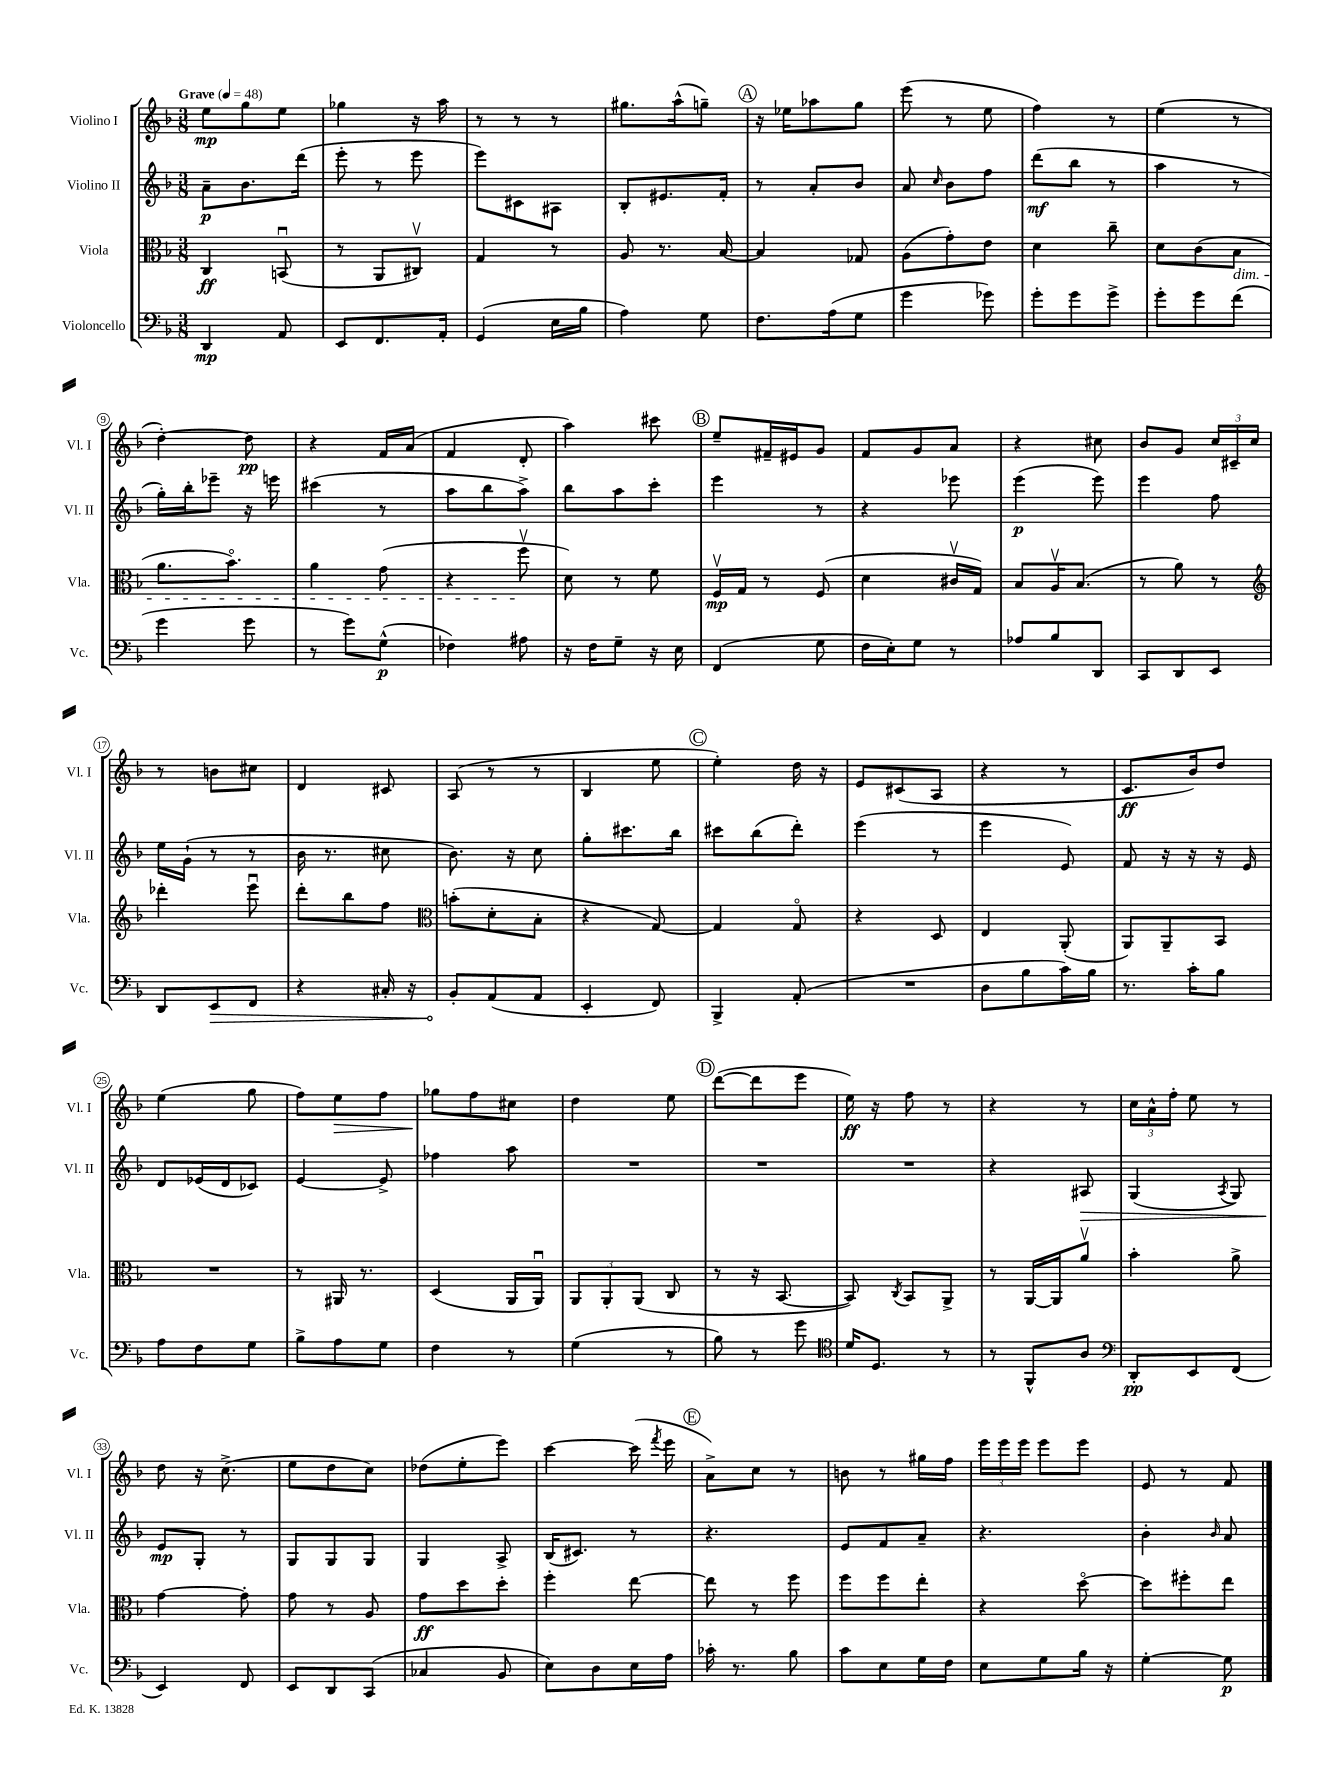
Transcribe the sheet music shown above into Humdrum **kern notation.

**kern	**kern	**kern	**kern
*staff4	*staff3	*staff2	*staff1
*clefF4	*clefC3	*clefG2	*clefG2
*k[b-]	*k[b-]	*k[b-]	*k[b-]
*M3/8	*M3/8	*M3/8	*M3/8
*MM48	*MM48	*MM48	*MM48
4DD	4C	8a~	8ee
.	.	8.b-	8gg
8AA	(8BBu	.	8ee
.	.	(16ddd	.
=	=	=	=
8EE	8r	8eee'	4gg-
8.FF	8AA	8r	.
.	8C#v)	8eee	16r
16AA'	.	.	16aa
=	=	=	=
(4GG	4G	8eee)	8r
.	.	8c#	8r
16E	8r	8A#	8r
16B-	.	.	.
=	=	=	=
4A)	8A	8B-'	8.gg#
.	8.r	8.e#	.
.	.	.	(16aa^^
8G	.	.	8gg~)
.	[16B-	16f'	.
=	=	=	=
8.F	4B-]	8r	16r
.	.	.	16ee-
.	.	8a'	8aa-
(16A	.	.	.
8G	8G-	8b-	8gg
=	=	=	=
4g	(8A	8a	(8eee
.	.	16qqcc	.
.	8g')	8b-	8r
8g-)	8e	8ff	8ee
=	=	=	=
8g'	4d	(8ddd	4ff)
8g	.	8bb-	.
8g^	8cc~	8r	8r
=	=	=	=
8g'	8d	4aa	(4ee
8g	(8c	.	.
(8f	8B-	8r	8r
=	=	=	=
4g	8.a	16gg')	[4dd')
.	.	16bb-'	.
.	.	8eee-~	.
.	8.b-o)	.	.
8g	.	16r	8dd]
.	.	16eee	.
=	=	=	=
8r	4a	(4ccc#	4r
8g)	.	.	.
(8G^^	(8g	8r	16f
.	.	.	(16a
=	=	=	=
4F-)	4r	8aa	4f
.	.	8bb-	.
8A#	8ffv	8aa^)	8d'
=	=	=	=
16r	8d)	8bb-	4aa)
16F	.	.	.
8G~	8r	8aa	.
16r	8f	8ccc'	8ccc#
16E	.	.	.
=	=	=	=
(4FF	16Fv	4eee	8ee~
.	16G	.	.
.	8r	.	16f#~
.	.	.	16e#
8G	(8F	8r	8g
=	=	=	=
16F	4d	4r	8f
16E')	.	.	.
8G	.	.	8g
8r	16c#v	8eee-	8a
.	16G)	.	.
=	=	=	=
8A-	8B-	(4eee	4r
8B-	16Av	.	.
.	(8.B-	.	.
8DD	.	8eee)	8cc#
=	=	=	=
8CC	8r	4eee	8b-
8DD	8a)	.	8g
8EE	8r	8ff	24cc
.	.	.	24c#~
.	.	.	24cc
=	=	=	=
*	*clefG2	*	*
8DD	4ddd-'	16ee	8r
.	.	(16g`	.
8EE	.	8r	8b
8FF	8eeeu	8r	8cc#
=	=	=	=
4r	8ddd'	16b-	4d
.	.	8.r	.
.	8bb-	.	.
16C#'	8ff	8cc#	8c#
16r	.	.	.
=	=	=	=
*	*clefC3	*	*
8BB-'	(8b'	8.b-)	(8A
(8AA	8d'	.	8r
.	.	16r	.
8AA	8B-'	8cc	8r
=	=	=	=
4EE'	4r	8gg'	4B-
.	.	8.ccc#	.
8FF)	[8G)	.	8ee
.	.	16bb-	.
=	=	=	=
4BBB-^	4G]	8ccc#	4ee')
.	.	(8bb-	.
(8AA'	8Go	8ddd')	16dd
.	.	.	16r
=	=	=	=
4.r	4r	(4eee	8e
.	.	.	(8c#
.	8D	8r	8A
=	=	=	=
8D	4E	4eee	4r
8B-	.	.	.
16c)	(8AA'	8e)	8r
16B-	.	.	.
=	=	=	=
8.r	8AA)	8f	8.c
.	8AA~	16r	.
16c'	.	16r	16b-)
8B-	8BB-	16r	8dd
.	.	16e	.
=	=	=	=
8A	4.r	8d	(4ee
8F	.	(16e-	.
.	.	16d	.
8G	.	8c-)	8gg
=	=	=	=
8B-^	8r	[4e	8ff)
8A	16AA#	.	8ee
.	8.r	.	.
8G	.	8e^]	8ff
=	=	=	=
4F	(4D	4ff-	8gg-
.	.	.	8ff
8r	16AA	8aa	8cc#
.	16AAu)	.	.
=	=	=	=
(4G	12AA	4.r	4dd
.	12AA'	.	.
.	(12AA	.	.
8r	8C	.	8ee
=	=	=	=
8B-)	8r	4.r	([8ddd
8r	16r	.	8ddd]
.	[8.BB-	.	.
8g	.	.	8eee
=	=	=	=
*clefC4	*	*	*
16d	8BB-])	4.r	16ee)
8.D	.	.	16r
.	8qC	.	.
.	8BB-	.	8ff
8r	8AA^	.	8r
=	=	=	=
8r	8r	4r	4r
8FF^^	[16AA	.	.
.	16AA]	.	.
8A	8av	8A#	8r
=	=	=	=
*clefF4	*	*	*
8DD'	4b-'	(4G	24cc
.	.	.	24a^^
.	.	.	24ff'
8EE	.	.	8ee
.	.	8qA	.
(8FF	8a^	8G)	8r
=	=	=	=
4EE)	[4g	8e	8dd
.	.	8G'	16r
.	.	.	(8.cc^
8FF	8g']	8r	.
=	=	=	=
8EE	8g	8G	8ee
8DD	8r	8G	8dd
(8CC	8A	8G	8cc)
=	=	=	=
4C-	8g	4G	(8dd-
.	8dd	.	8ee'
8BB-	8dd'	8A^	8eee)
=	=	=	=
8E)	4ff'	(16B-	[4ccc
.	.	8.c#)	.
8D	.	.	.
16E	[8ee	8r	(16ccc]
.	.	.	8qfff
16A	.	.	16eee
=	=	=	=
16c-'	8ee]	4.r	8a^)
8.r	.	.	.
.	8r	.	8cc
8B-	8ff	.	8r
=	=	=	=
8c	8ff	8e	8b
8E	8ff	8f	8r
16G	8ee'	8a~	16gg#
16F	.	.	16ff
=	=	=	=
8E	4r	4.r	24eee
.	.	.	24eee
.	.	.	24eee
8G	.	.	8eee
16B-	[8ddo	.	8eee
16r	.	.	.
=	=	=	=
[4G'	8dd]	4b-'	8e
.	8ff#'	.	8r
.	.	16qqb-	.
8G]	8ee	8a	8f
==	==	==	==
*-	*-	*-	*-
